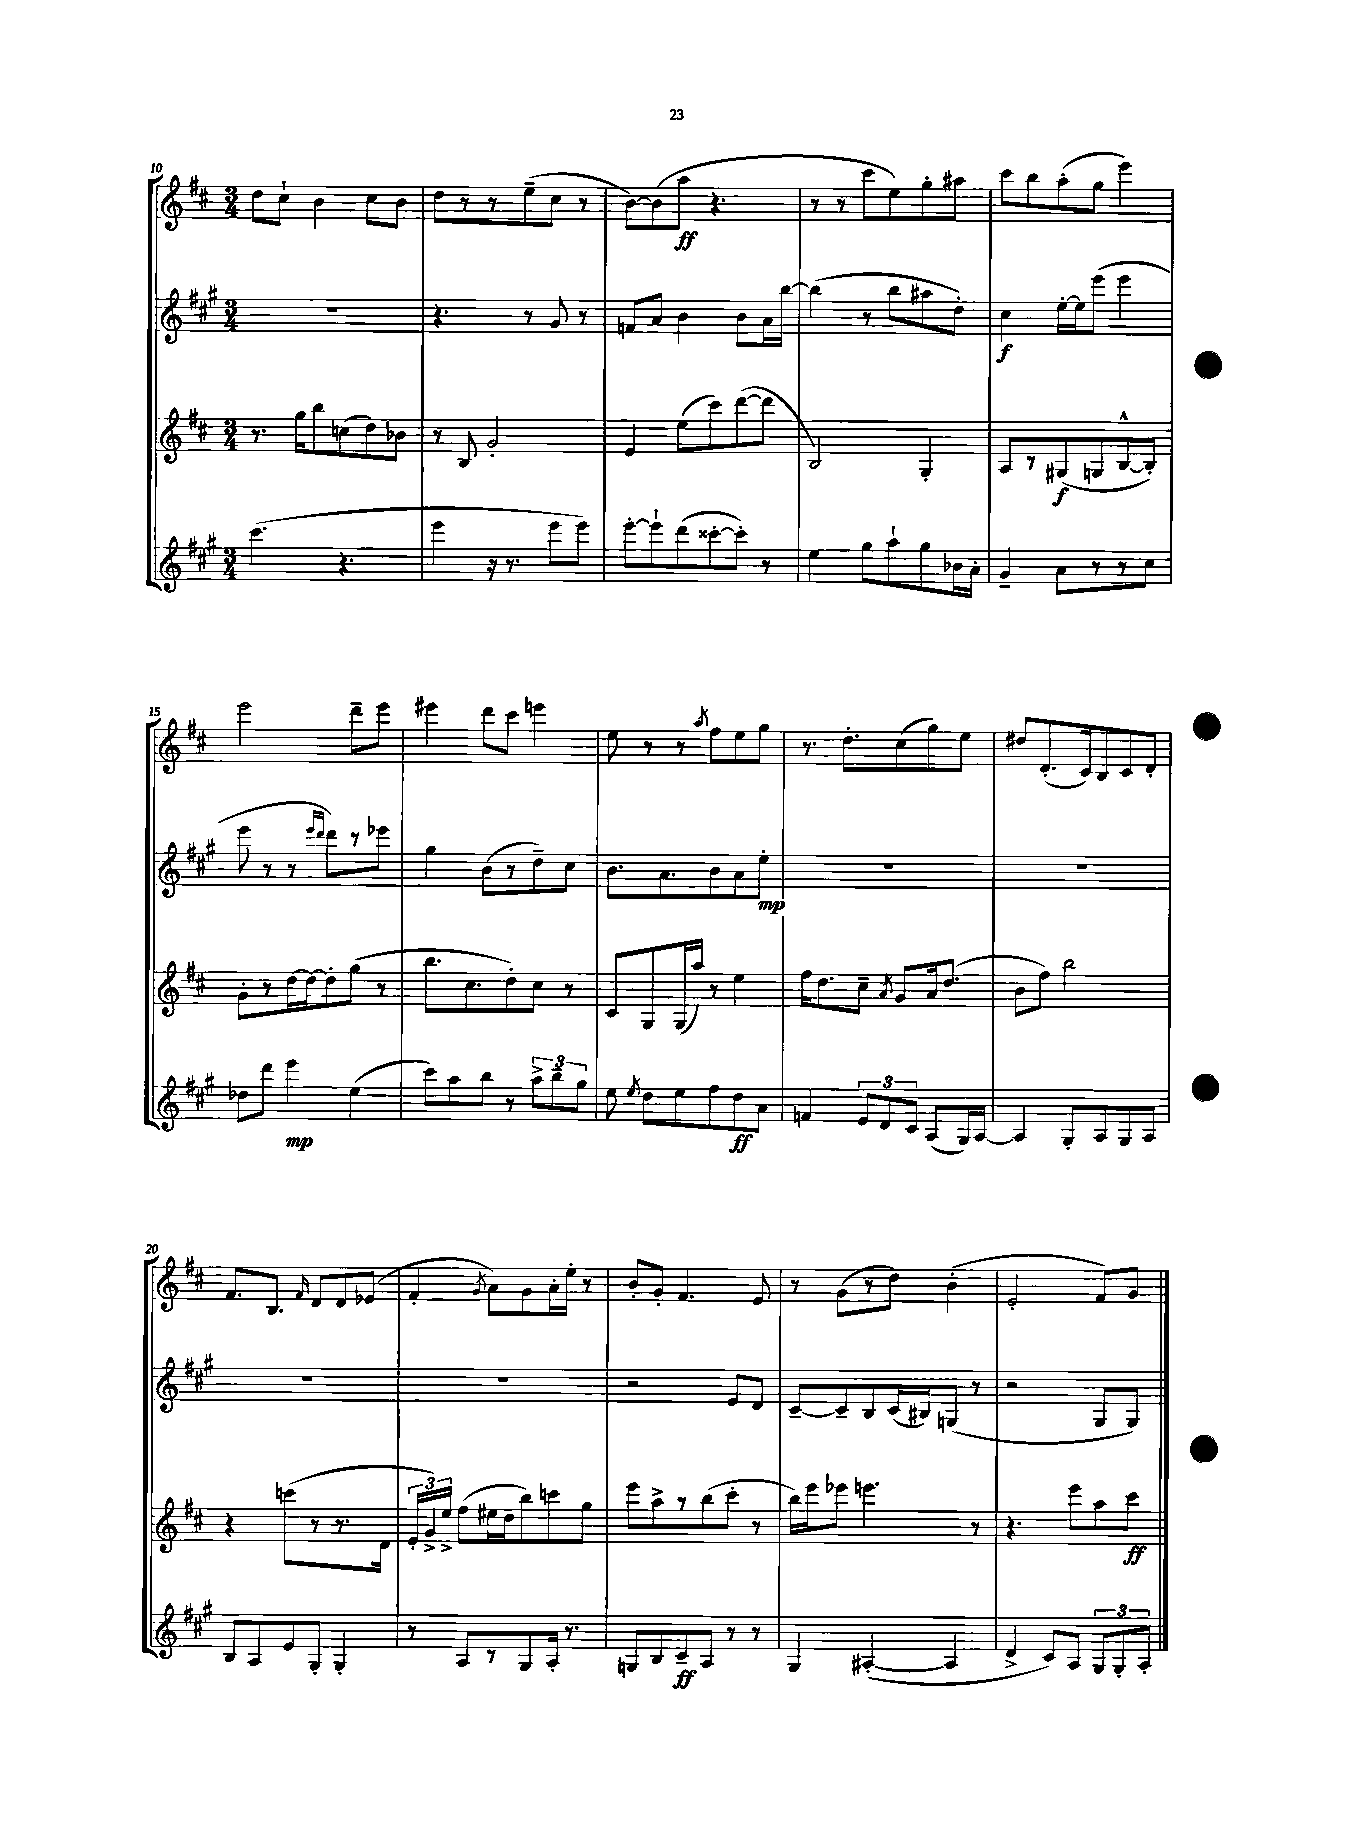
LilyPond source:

<<
\new StaffGroup <<
\new Staff = "s0" {
    \clef treble \key d \major \numericTimeSignature \time 3/4
    \autoBeamOff d''8[ cis''8]-! b'4 cis''8[ b'8] |
    d''8[ r8 r8 e''8--( cis''8] r8 |
    b'8[~) b'8( a''8]\ff r4. |
    r8 r8 cis'''8[ e''8) g''8-. ais''8] |
    cis'''8[ b''8 a''8-.( g''8] e'''4) |
    e'''2 d'''8[-- e'''8] |
    eis'''4 d'''8[ cis'''8] e'''4 |
    e''8 r8 r8 \acciaccatura { a''8 } fis''8[ e''8 g''8] |
    r8. d''8.[-. cis''8( g''8) e''8] |
    dis''8[ d'8.-.( cis'16) b8 cis'8 d'8]-. |
    fis'8.[ b8.] \grace { fis'16 } d'8[ d'8 ees'8]( |
    fis'4-. \acciaccatura { g'8 } a'8[) g'8 a'16-. e''16]-. r8 |
    b'8[-. g'8]-. fis'4. e'8 |
    r8 g'8[( r8 d''8]) b'4-.( |
    e'2-. fis'8[) g'8] \bar "|." |
}
\new Staff = "s1" {
    \clef treble \key a \major \numericTimeSignature \time 3/4
    \autoBeamOff R2. |
    r4. r8 gis'8 r8 |
    f'8[ a'8] b'4 b'8[ a'16 b''16]~ |
    b''4( r8 b''8[ ais''8 d''8]-.) |
    cis''4\f e''16[~-. e''16 e'''8]( e'''4 |
    e'''8 r8 r8 \grace { e'''16[ d'''16] } d'''8[) r8 ees'''8] |
    gis''4 b'8[( r8 d''8--) cis''8] |
    b'8.[ a'8. b'8 a'8 e''8]-.\mp |
    R2. |
    R2. |
    R2. |
    R2. |
    r2 e'8[ d'8] |
    cis'8[~-- cis'8-- b8 cis'16( bis16) g8]( r8 |
    r2 gis8[ gis8]) \bar "|." |
}
\new Staff = "s2" {
    \clef treble \key d \major \numericTimeSignature \time 3/4
    \autoBeamOff r8. g''16[ b''8 c''8( d''8) bes'8] |
    r8 b8 g'2-. |
    e'4 e''8[( cis'''8) d'''8~( d'''8] |
    b2) g4-. |
    a8[ r8 gis8\f( g8 b8~-^ b8]-.) |
    g'8[-. r8 d''16~ d''16~ d''8-. g''8]( r8 |
    b''8.[ cis''8. d''8-.) cis''8] r8 |
    cis'8[ g8 g16( a''16]) r8 e''4 |
    fis''16[ d''8. cis''8]-- \acciaccatura { a'8 } g'8[ a'16 d''8.]( |
    b'8[ fis''8]) b''2 |
    r4 c'''8[( r8 r8. d'16] |
    \tuplet 3/2 { e'16[-. g'16->) e''16]-> } fis''8[( eis''16 d''16 b''8) c'''8 g''8] |
    e'''8[ a''8-> r8 b''8( cis'''8]-. r8 |
    b''16[) e'''16 ees'''8] e'''4. r8 |
    r4. e'''8[ a''8 cis'''8]\ff \bar "|." |
}
\new Staff = "s3" {
    \clef treble \key a \major \numericTimeSignature \time 3/4
    \autoBeamOff cis'''4.( r4. |
    e'''4 r16 r8. e'''8[ e'''8]) |
    e'''8[~-. e'''8-! d'''8( cisis'''8~-. cisis'''8]-.) r8 |
    e''4 gis''8[ a''8-! gis''8 bes'16 a'16]-. |
    gis'4-- a'8[ r8 r8 cis''8] |
    des''8[ d'''8] e'''4\mp e''4( |
    cis'''8[) a''8 b''8] r8 \tuplet 3/2 { a''8[-> b''8-- gis''8] } |
    e''8 \acciaccatura { e''8 } d''8[ e''8 fis''8 d''8\ff a'8] |
    f'4 \tuplet 3/2 { e'8[ d'8 cis'8] } a8[( gis16) a16]~ |
    a4 gis8[-. a8 gis8 a8] |
    b8[ a8 e'8 gis8]-. gis4-. |
    r8 a8[ r8 gis8 a16]-. r8. |
    g8[ b8 cis'8--\ff a8] r8 r8 |
    gis4 ais4~-.( ais4 |
    d'4-> cis'8[) a8] \tuplet 3/2 { gis8[ gis8-. a8]-. } \bar "|." |
}
>>
>>
\layout { \context { \Score currentBarNumber = #10 } }
